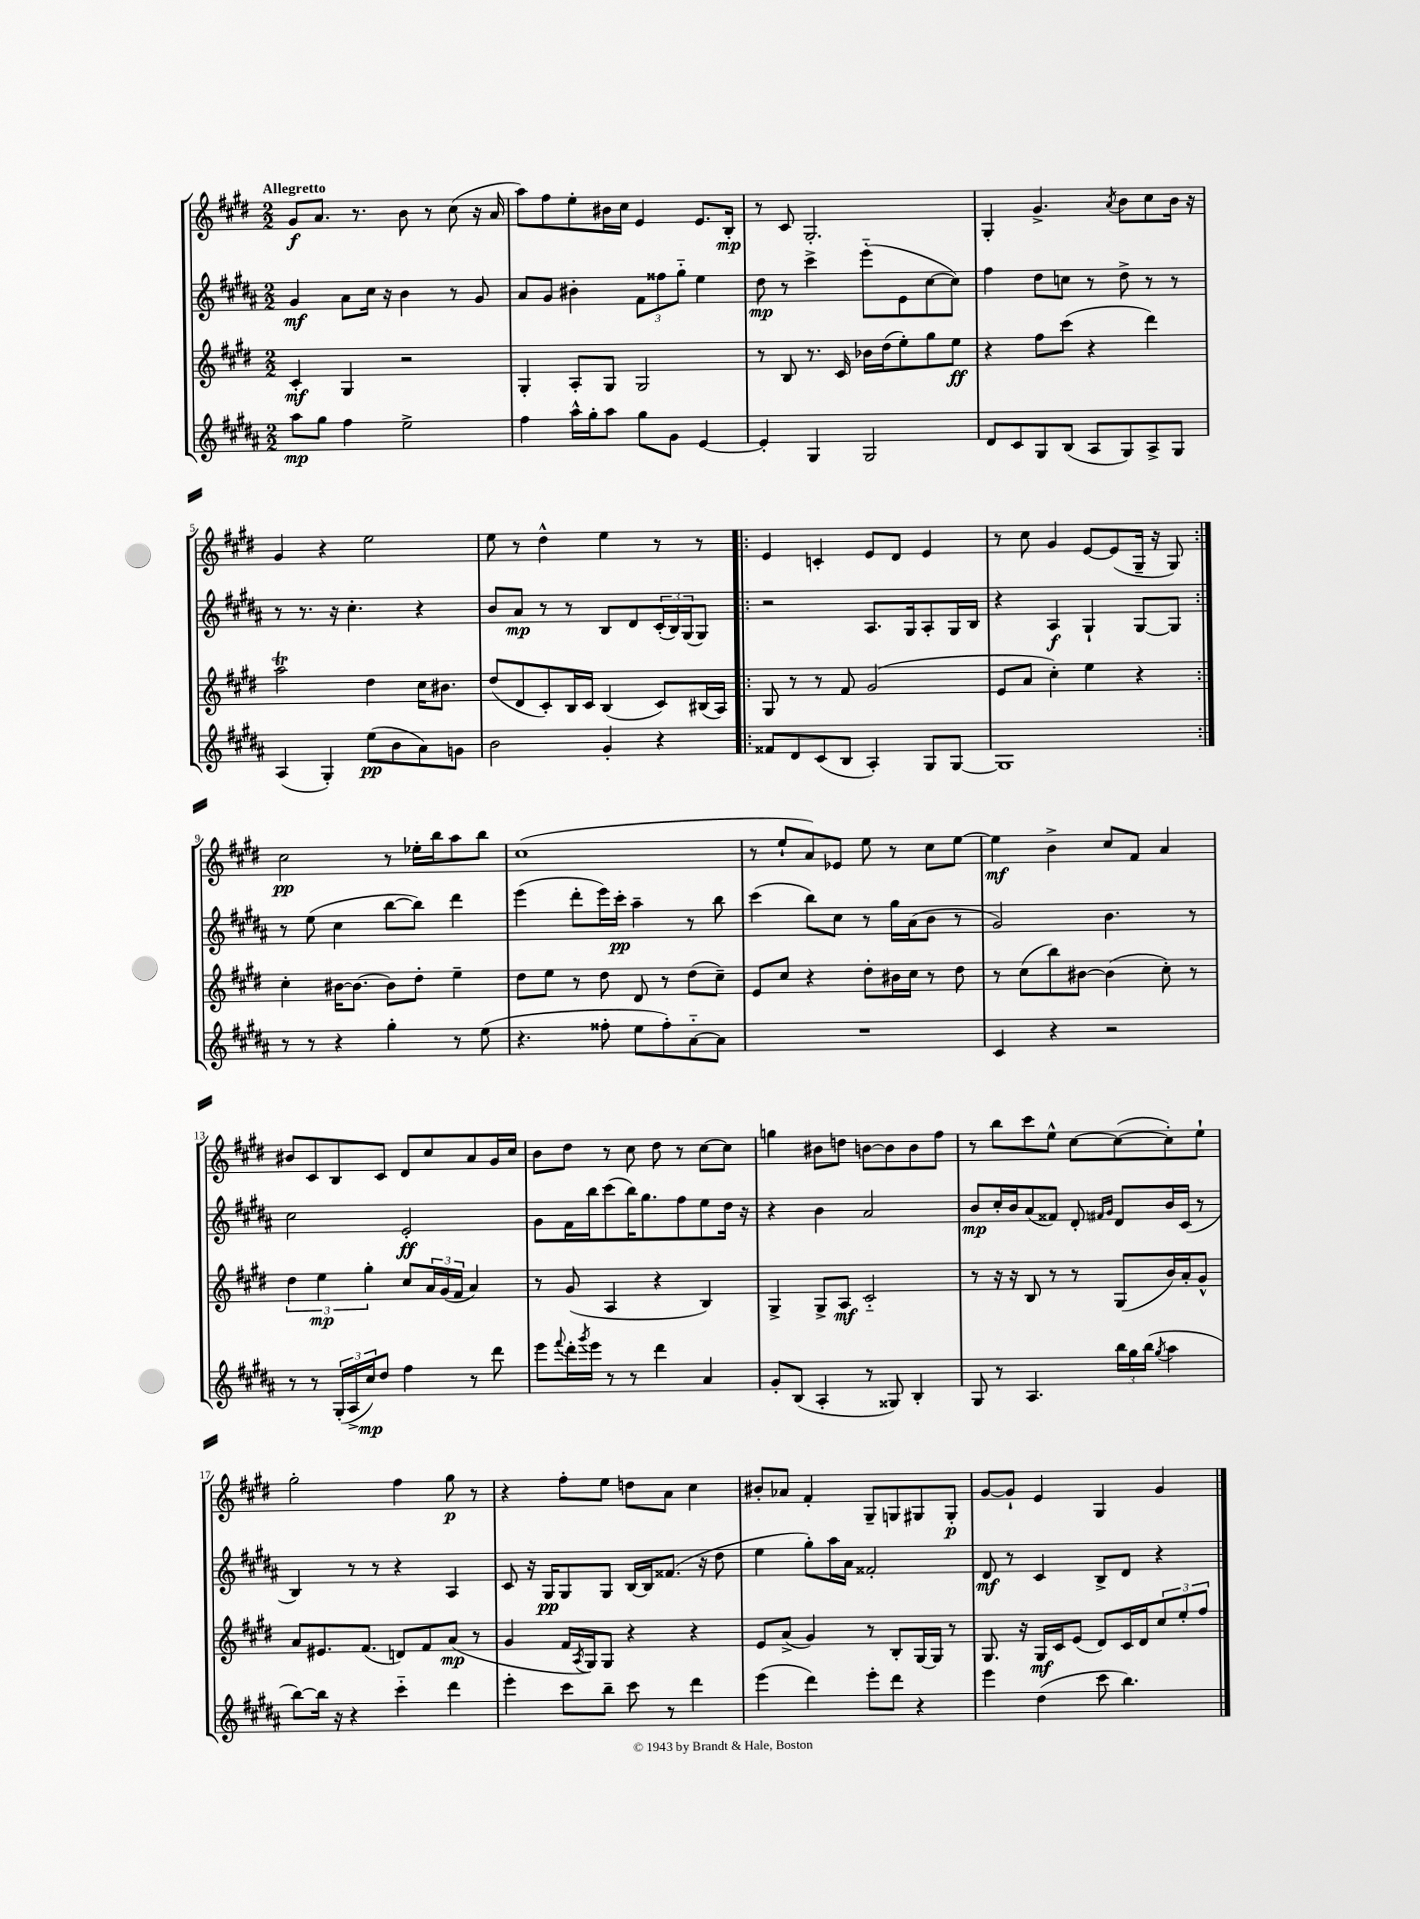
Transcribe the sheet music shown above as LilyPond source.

<<
\new StaffGroup <<
\new Staff = "s0" {
    \clef treble \key e \major \numericTimeSignature \time 2/2 \tempo "Allegretto"
    gis'8\f a'8. r8. b'8 r8 cis''8( r16 a'16 |
    a''8) fis''8 e''8-. bis'16 cis''16 e'4 e'8. b16-.\mp |
    r8 cis'8 gis2.-. |
    gis4-. gis'4.-> \acciaccatura { a'8 } b'8 cis''8 b'16 r16 |
    gis'4 r4 e''2 |
    e''8 r8 dis''4-^ e''4 r8 r8 |
    \repeat volta 2 { e'4 c'4-. e'8 dis'8 e'4 |
    r8 cis''8 gis'4 e'8~ e'8( gis16-- r16 gis8) | }
    cis''2\pp r8 ees''16-. b''16 a''8 b''8 |
    cis''1( |
    r8 e''8-! a'8) ees'8 e''8 r8 cis''8 e''8~ |
    e''4\mf b'4-> cis''8 fis'8 a'4 |
    bis'8 cis'8 b8 cis'8 dis'8 cis''8 a'8 gis'16 cis''16 |
    b'8 dis''8 r8 cis''8 dis''8 r8 cis''8~ cis''8 |
    g''4 bis'8 d''8 b'8~ b'8 b'8 fis''8 |
    r8 b''8 cis'''8 e''8-^ cis''8~ cis''8~( cis''8-.) e''8-! |
    gis''2-. fis''4 gis''8\p r8 |
    r4 fis''8-. e''8 d''8 a'8 cis''4 |
    bis'8-. aes'8 fis'4-. gis8-- g8 gis8 gis8-.\p |
    gis'8~ gis'8-! e'4 gis4 gis'4 \bar "|." |
}
\new Staff = "s1" {
    \clef treble \key b \major \numericTimeSignature \time 2/2
    gis'4\mf ais'8 cis''16 r16 b'4 r8 gis'8 |
    ais'8 gis'8 bis'4-. \tuplet 3/2 { fis'8 fisis''8 gis''8-_ } e''4 |
    dis''8\mp r8 cis'''4-> e'''8-_( e'8 cis''8~ cis''8) |
    fis''4 dis''8 c''8 r8 dis''8-> r8 r8 |
    r8 r8. r16 cis''4.-. r4 |
    b'8 ais'8\mp r8 r8 b8 dis'8 \tuplet 3/2 { cis'16-.( b16) gis16( } gis8) |
    \repeat volta 2 { r2 ais8. gis16 ais8-. gis16 b16 |
    r4 ais4\f gis4-! gis8~ gis8 | }
    r8 e''8( cis''4 b''8~ b''8) dis'''4 |
    e'''4( dis'''8-. e'''16) cis'''16-.\pp ais''4-- r8 b''8 |
    cis'''4( b''8) cis''8 r8 gis''16 ais'16( b'8 r8 |
    gis'2) b'4. r8 |
    cis''2 e'2-.\ff |
    gis'8 fis'16 b''16 cis'''8( b''16) gis''8. fis''8 e''8 dis''16 r16 |
    r4 b'4 ais'2 |
    b'8\mp cis''16-. b'16 ais'8( fisis'8) dis'8-. \grace { fis'16 gis'16 } dis'8 b'16 cis'16( r8 |
    b4) r8 r8 r4 ais4 |
    cis'8 r16 gis16\pp gis8 gis8 b16~ b16 fisis'8.( r16 dis''8 |
    e''4 gis''8-.) ais''16 ais'16 fisis'2-. |
    dis'8\mf r8 cis'4 b8-> dis'8 r4 \bar "|." |
}
\new Staff = "s2" {
    \clef treble \key e \major \numericTimeSignature \time 2/2
    cis'4-.\mf gis4 r2 |
    gis4-. a8-. gis8 gis2 |
    r8 b8 r8. cis'16 bes'16 dis''16( e''8-.) gis''8 e''8\ff |
    r4 fis''8 cis'''8( r4 dis'''4) |
    a''2\trill dis''4 cis''16 bis'8. |
    dis''8( dis'8 cis'8-.) b16 cis'16 b4( cis'8) bis16( a16) |
    \repeat volta 2 { gis8 r8 r8 fis'8 gis'2( |
    e'8 a'8 cis''4-.) e''4 r4 | }
    cis''4-. bis'16~ bis'8.~ bis'8 dis''8-. e''4-- |
    dis''8 e''8 r8 dis''8 dis'8 r8 dis''8( cis''8--) |
    e'8 cis''8 r4 dis''8-. bis'16 cis''16 r8 dis''8 |
    r8 cis''8( b''8) bis'8~ bis'4( cis''8-.) r8 |
    \tuplet 3/2 { dis''4 e''4\mp gis''4-. } cis''8 \tuplet 3/2 { a'16 gis'16( fis'16 } a'4) |
    r8 gis'8( a4 r4 b4) |
    gis4-> gis8-> a8\mf cis'2-_ |
    r8 r16 r16 b8 r8 r8 gis8( b'16) a'16-. gis'8-^ |
    a'8 eis'8. fis'8.( d'8) fis'8 a'8\mp( r8 |
    gis'4 fis'16 \acciaccatura { a8 } gis16) gis8 r4 r4 |
    e'8 a'8->( gis'4) r8 b8-. gis16~ gis16 r8 |
    gis8. r16 gis16\mf cis'16 e'8( dis'8) cis'16 dis'16 \tuplet 3/2 { cis''8 e''8-. fis''8 } \bar "|." |
}
\new Staff = "s3" {
    \clef treble \key b \major \numericTimeSignature \time 2/2
    ais''8\mp gis''8 fis''4 e''2-> |
    fis''4 ais''16-^ gis''16-. ais''8 gis''8 gis'8 e'4~ |
    e'4-. gis4 gis2 |
    dis'8 cis'8 gis8 b8( ais8 gis8) ais8-> gis8 |
    ais4( gis4-.) e''8\pp( b'8 ais'8) g'8 |
    b'2 gis'4-. r4 |
    \repeat volta 2 { fisis'8 dis'8 cis'8( b8 ais4-.) gis8 gis8~ |
    gis1 | }
    r8 r8 r4 gis''4-. r8 e''8( |
    r4. fisis''8-. e''8 fisis''8-.) ais'8~-_ ais'8 |
    R1 |
    cis'4 r4 r2 |
    r8 r8 \tuplet 3/2 { gis16-.( ais16-> cis''16\mp) } dis''8 fis''4 r8 dis'''8 |
    e'''8 \appoggiatura { fis'''8 } dis'''16-. \acciaccatura { gis'''8 } e'''16 r8 r8 dis'''4 ais'4 |
    gis'8-. b8( ais4-. r8 gisis8) b4-. |
    gis8 r8 ais4. \tuplet 3/2 { b''16 gis''16 b''16( } \acciaccatura { gis''8 } ais''4 |
    b''8~) b''16 r16 r4 cis'''4-_ dis'''4 |
    e'''4-. cis'''8 b''8-- cis'''8 r8 dis'''4 |
    e'''4( dis'''4) e'''8-. dis'''8 r4 |
    e'''4 dis''4( cis'''8 b''4.) \bar "|." |
}
>>
>>
